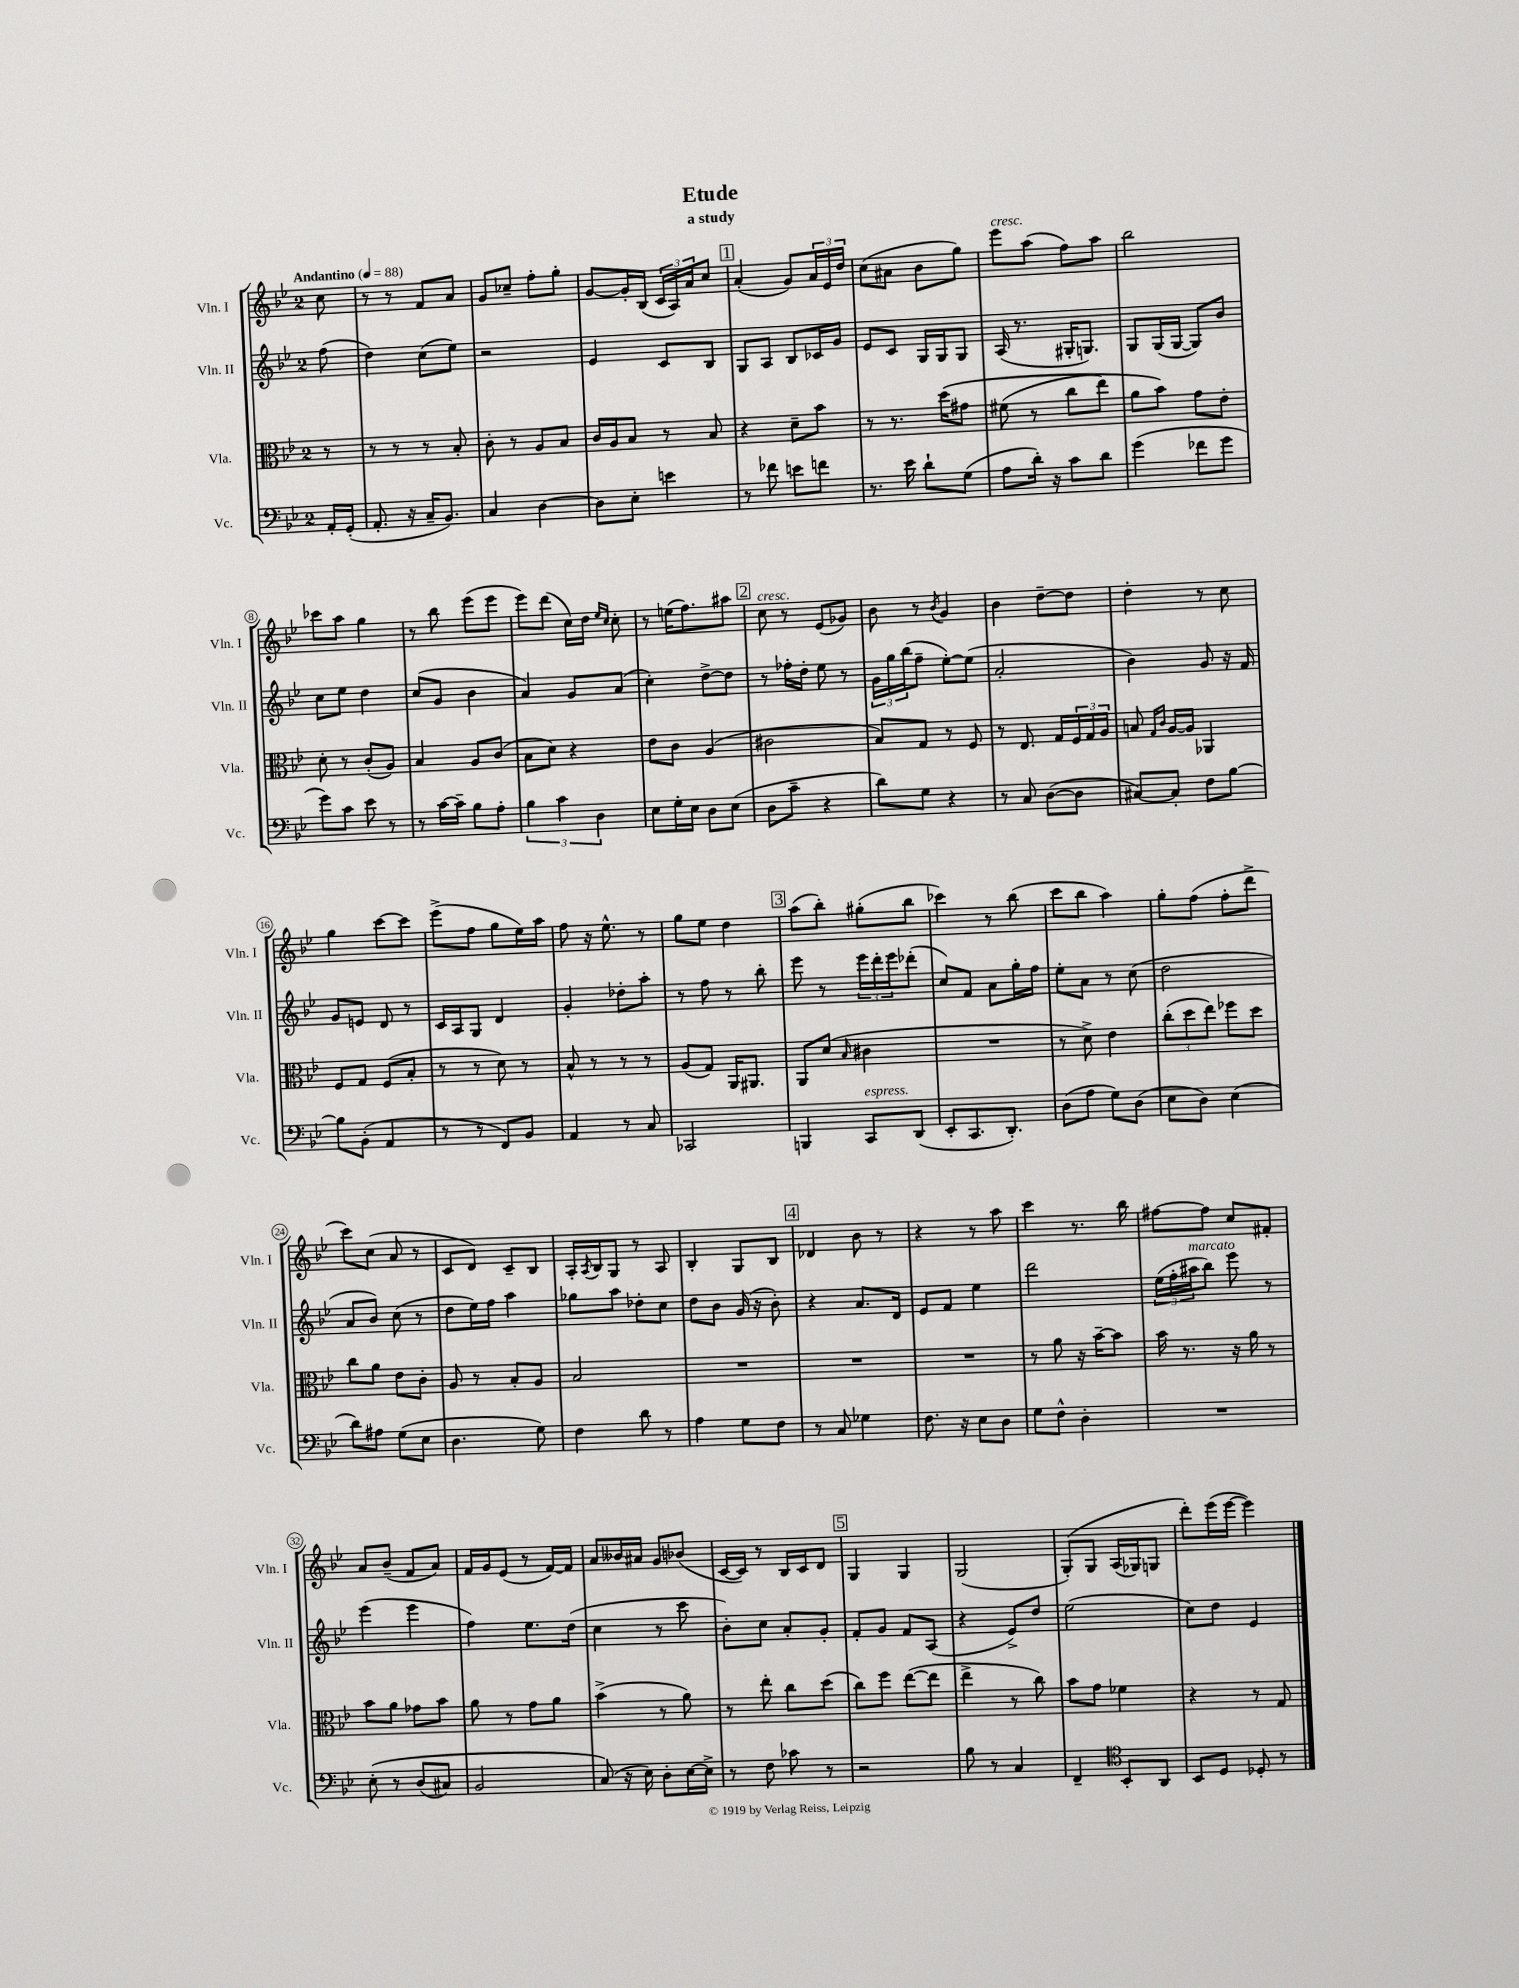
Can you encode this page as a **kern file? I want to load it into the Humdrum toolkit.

**kern	**kern	**kern	**kern
*staff4	*staff3	*staff2	*staff1
*clefF4	*clefC3	*clefG2	*clefG2
*k[b-e-]	*k[b-e-]	*k[b-e-]	*k[b-e-]
*M2/4	*M2/4	*M2/4	*M2/4
*MM88	*MM88	*MM88	*MM88
16AA'/LL	8r	(8ff\	8cc\
(16GG'/JJ	.	.	.
=	=	=	=
8.AA'/	8r	4dd\)	8r
.	8r	.	8r
16r	.	.	.
16C~/LK	8r	(8cc\L	8f/L
8.BB-/J)	.	.	.
.	8B-'/	8ee-\J)	8a/J
=	=	=	=
4C/	8c'\	2r	8g/L
.	8r	.	8cc-~/J
[4D\	8A/L	.	8ff'\L
.	8B-/J	.	8gg'\J
=	=	=	=
8D\]L	16c/LL	4e-/	[8g/L
.	16A/J	.	.
8E-'\J	8B-/J	.	16g'/]L
.	.	.	(16B-/JJ
4e\	8r	8c/L	24c/LL
.	.	.	24A/)
.	.	.	24a/J
.	8B-/	8B-/J	8cc/J
=	=	=	=
8r	4r	8G/L	(4a'/
8f-\	.	8A/J	.
8e\L	8d~\L	8B-/L	8g/L)
8f\J	8b-\J	16c-/L	24a/L
.	.	.	24e-/
.	.	16g/JJ	.
.	.	.	24dd/JJ
=	=	=	=
8.r	8r	8e-/L	(8cc\L
.	8.r	8c/J	8a#\J
16e-\	.	.	.
8d`\L	.	16G/LL	8b-\L
.	&(16dd\LK	16G/J	.
(8G\J	8g#\J	8G/J	8gg\J)
=	=	=	=
8A\L	(8f#\	(16A/	8eee-\L
.	.	8.r	.
16d'\Jk)	8r	.	(8aa\J
16r	.	.	.
8c\L	8cc\L	16G#'/LK	8ff\L)
.	.	8.G/J)	.
8d\J	8ee-\J)	.	8aa\J
=	=	=	=
(4g\	8a\L	8G/L	2bb-\
.	8b-\J&)	(16G/L	.
.	.	[16G/JJ	.
8f-\L	8g\L	8G/]L)	.
8g\J	8e-'\J	8b-/J	.
=	=	=	=
8g\L)	8d'\	8cc\L	8ccc-\L
8c\J	8r	8ee-\J	8aa\J
8e-\	(8c'/L	4dd\	4gg\
8r	8A/J)	.	.
=	=	=	=
8r	4B-/	(8cc/L	8r
[16c\LL	.	8g/J	8bb-\
16c~\]JJ	.	.	.
8B-\L	8A/L	4b-\	(8eee-\L
8A'\J	(8c/J	.	8eee-\J
=	=	=	=
6B-\	8B-\L	4a/)	8eee-\L)
.	8d\J)	.	(8ddd\J
6c\	.	.	.
.	4r	8g/L	16cc\LL)
.	.	.	16dd\JJ
6D\	.	.	.
.	.	.	16qqee-/LL
.	.	.	16qqcc/JJ
.	.	(8a/J	8cc'\
=	=	=	=
8E-\L	8e-\L	4cc'\)	8r
16G'\L	8c\J	.	(16ee\LK
16E-\JJ	.	.	8.ff\)
8D\L	(4A/	[8dd^\L	.
(8E-\J	.	8dd\]J	8aa#\J
=	=	=	=
8D\L	2c#\	8r	8cc\
8c~\J	.	16ff-'\LL	8r
.	.	16dd'\JJ	.
4r	.	8ee-\	(8e-/L
.	.	8r	8g-/J)
=	=	=	=
8d\L)	8B-/L)	24g\LL	8b-\
.	.	24gg\	.
.	.	(24bb-\J	.
8G\J	8G/J	8ff~\J	8r
.	.	.	8qb-/
4r	8r	[8ee-'\L)	4g/
.	8F/	(8ee-\]J	.
=	=	=	=
8r	8r	2a'/	4b-\
8C/	8.E-/	.	.
([8D\L	.	.	[8dd~\L
.	16G/LL	.	.
8D\]J	24F/	.	8dd\]J
.	24G/	.	.
.	24A/JJ	.	.
=	=	=	=
[8C#/L)	8B/	4b-\)	4dd'\
.	16qqG/LL	.	.
.	16qqc/JJ	.	.
8C#'/]J	[16A/LL	.	.
.	16A/]JJ	.	.
8F\L	4AA-/	8g/	8r
[8B-\J	.	16r	8cc\
.	.	16f/	.
=	=	=	=
8B-\]L	8F/L	8g/L	4gg\
(8BB-'\J	8G/J	8e/J	.
4AA/	(8F/L	8d/	[8ccc\L
.	8B-'/J	8r	8ccc\]J
=	=	=	=
8r	8r	16c/LL	(8eee-^\L
.	.	16A/J	.
8r	8r	8G/J	8ff\J
8FF/L)	8d\)	4d/	8gg\L
8BB-/J	8r	.	16ee-\L)
.	.	.	16aa\JJ
=	=	=	=
4AA/	8B-^^/	4g'/	8ff\
.	8r	.	16r
.	.	.	8.ee-^^\
8r	8r	8dd-'\L	.
8C/	8r	8aa'\J	8r
=	=	=	=
2CC-/	(8A/L	8r	8gg\L
.	8G/J)	8ff\	8ee-\J
.	16AA/LK	8r	4dd\
.	8.AA#/J	.	.
.	.	8bb-'\	.
=	=	=	=
4BBB/	8AA/L	8eee-\	(8aa\L
.	(8d/J	8r	8bb-'\J)
.	16qqB-/	.	.
8CC/L	4c#\	24eee-\LL	(8gg#'\L
.	.	24ddd'\	.
.	.	24eee-\J	.
(8DD/J	.	(8ddd-'\J	8bb-\J
=	=	=	=
8EE-'/L	2r	8cc/L)	4ccc-\)
8.CC/	.	8f/J	.
.	.	8a\L	8r
8.DD'/J)	.	.	.
.	.	16gg'\L	(8bb-\
.	.	16ff\JJ	.
=	=	=	=
(8D\L	8r	8ee-'\L	8ccc\L
8A\J	8d^\)	8a\J	8bb-\J
8G\L)	4e-\	8r	4aa\)
(8D\J	.	(8cc\	.
=	=	=	=
8E-\L	(12cc'\L	2dd\	8gg'\L
.	12dd\	.	.
8D\J)	.	.	(8ff\J
.	12ee-\J)	.	.
(4E-\	8ff-\L	.	8ff'\L
.	8dd\J	.	8ddd^\J
=	=	=	=
8d\L)	8cc\L	8a/L	8ccc\L)
8A#\J	8a\J	8b-/J)	(8cc\J
(8G\L	8e-\L	(8cc\	8a/
8E-\J	8c'\J	8r	8r
=	=	=	=
4.D\	8A/	8dd\L	8c/L
.	8r	16ee-\L)	8d/J)
.	.	16ff\JJ	.
.	8B-'/L	4aa\	8c~/L
8G\)	8A/J	.	8B-/J
=	=	=	=
4F\	2B-/	8gg-\L	16A'/LL
.	.	.	8qA/
.	.	.	16B-/J
.	.	8aa\J	8G/J
8d\	.	8dd-'\L	8r
8r	.	8cc\J	8A/
=	=	=	=
4A\	2r	8dd\L	4B-'/
.	.	8b-\J	.
8G\L	.	(16g/	8G/L
.	.	16r	.
8F\J	.	8b-'\)	8B-/J
=	=	=	=
8r	2r	4r	4d-/
8C/	.	.	.
4G-\	.	8.a/L	8b-\
.	.	.	8r
.	.	16d/Jk	.
=	=	=	=
8.F\	2r	8e-/L	4r
.	.	8f/J	.
16r	.	.	.
8E-\L	.	4ee-\	8r
8D\J	.	.	8aa\
=	=	=	=
8G\L	8r	2ddd\	4ccc\
8F^^\J	8a\	.	.
4D'\	16r	.	8.r
.	[16b-~\LK	.	.
.	8b-\]J	.	.
.	.	.	16bb-\
=	=	=	=
2r	16b-\	(24ee-\LL	[8ff#\L
.	.	24ff'\	.
.	8.r	.	.
.	.	24aa#\J	.
.	.	8bb-\J)	8ff#\]J
.	16r	8eee-\	8cc/L
.	16a\	.	.
.	8r	8r	8f#'/J
=	=	=	=
&(8E-'\	8b-\L	(4eee-\	8a/L
8r	8a\J	.	(8b-~/J
(8D/L	8g-\L	4eee-\	8f/L
8C#/J)	8b-\J	.	8a/J)
=	=	=	=
2BB-/	8a\	4ff\)	16f/LL
.	.	.	16g/J
.	8r	.	(8e-/J
.	8g\L	8.ee-\L	8r
.	8a\J	.	[16f/LL)
.	.	(16dd\Jk	16f/]JJ
=	=	=	=
(8C/&)	(4b-^\	4cc\	8a/L
16r	.	.	16b--/L
16E-\)	.	.	16a#/JJ
8D'\L	8r	8r	8g/L
[16E-\L	8a\)	8ccc\	(8b-/J
16E-^\]JJ	.	.	.
=	=	=	=
8r	8r	8b-'\L)	[16c/LL
.	.	.	16c/]JJ)
8F\	8ee-'\	8cc\J	8r
8c-\	8cc\L	8a'/L	16B-/LL
.	.	.	16c/J
8r	(8dd\J	8g'/J	8d/J
=	=	=	=
2r	8cc\L)	8f'/L	4G/
.	8ff\J	8g/J	.
.	([8ee-\L	8f/L	4G/
.	8ee-\]J	(8A/J	.
=	=	=	=
8B-\	4ee-^\	4r	(2G/
8r	.	.	.
4C/	8r	8e-^/L)	.
.	8cc\)	8dd/J	.
=	=	=	=
4FF~/	8b-\L	(2ee-\	&(8G'/L)
.	8g\J	.	8G/J
*clefC4	*	*	*
8BB-'/L	4f-\	.	(16A/LL
.	.	.	16G-/J)
8AA/J	.	.	8G/J
=	=	=	=
8BB-/L	4r	8cc\L)	8ddd'\L&)
8D/J	.	8dd\J	(16eee-\L
.	.	.	[16eee-\JJ
8D-'/	8r	4e-/	4eee-\])
8r	8G/	.	.
==	==	==	==
*-	*-	*-	*-
